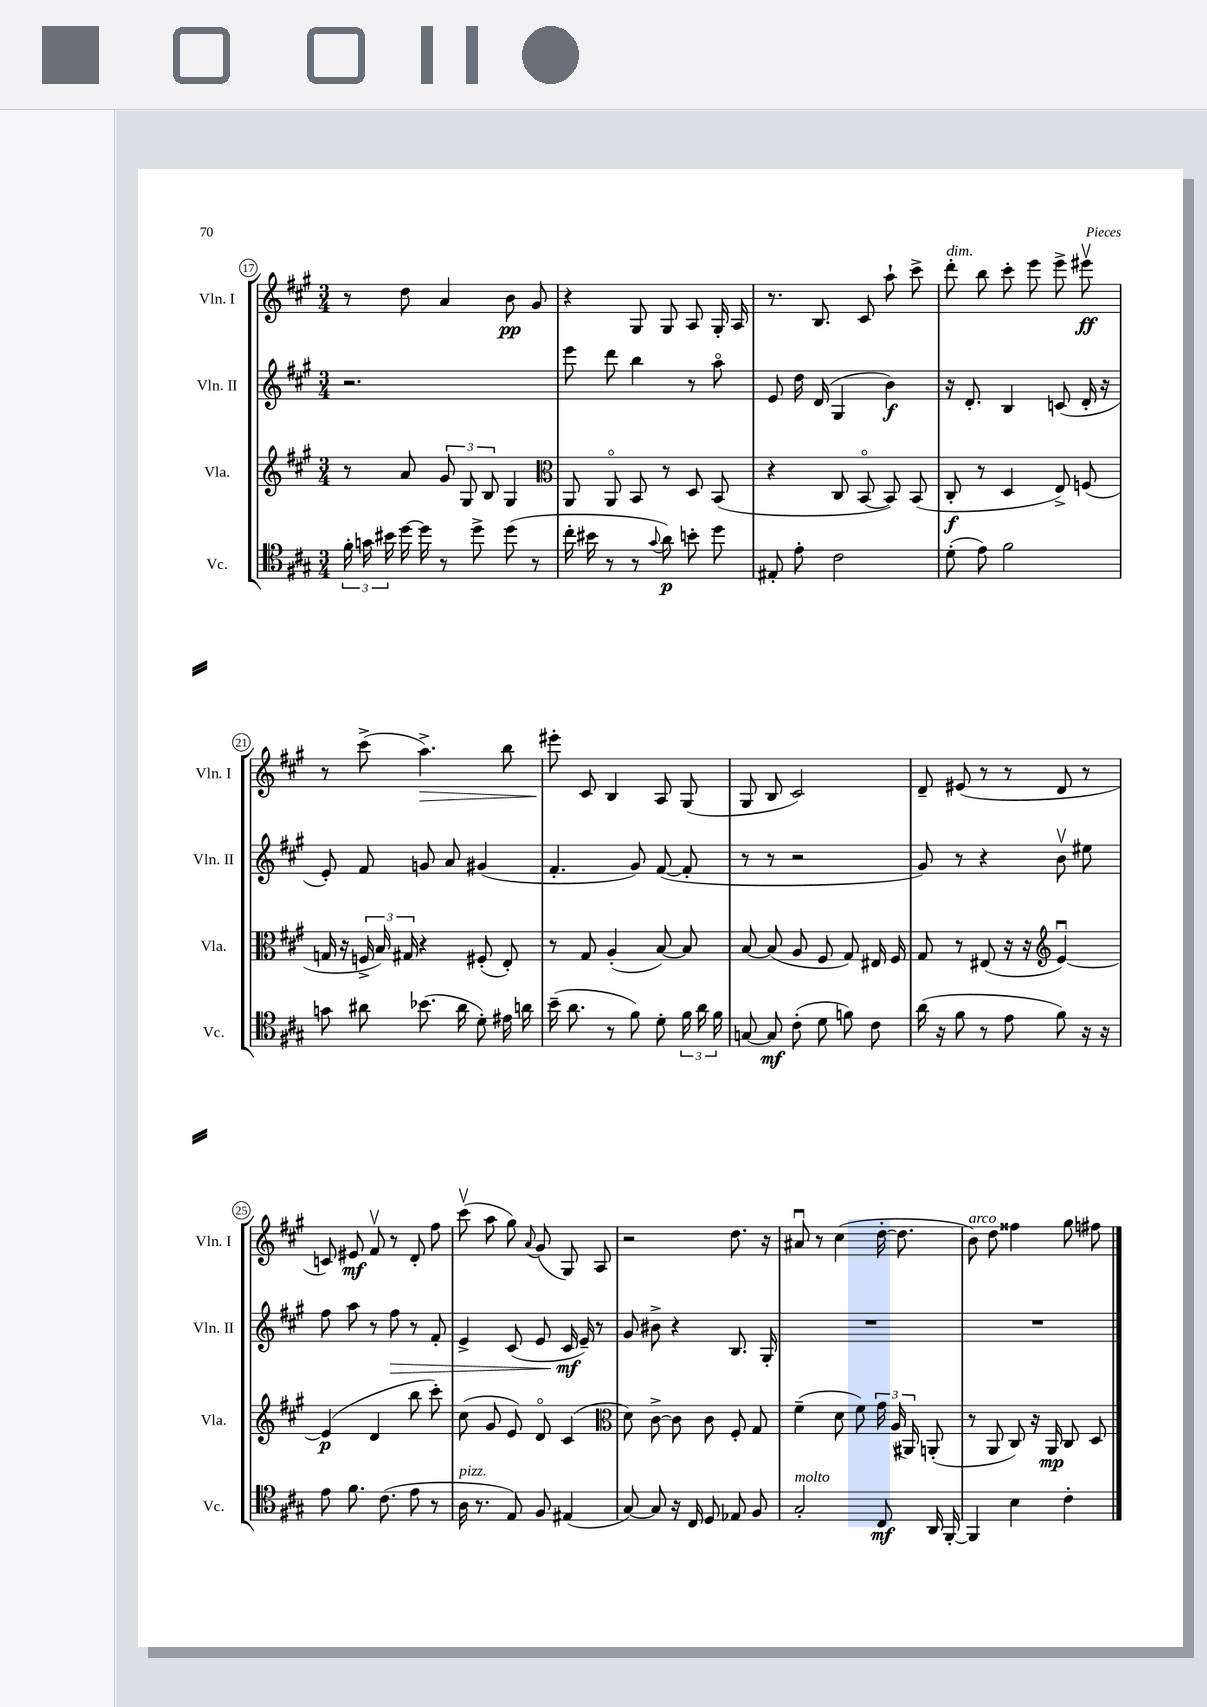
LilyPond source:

<<
\new StaffGroup <<
\new Staff = "s0" \with { instrumentName = "Vln. I" shortInstrumentName = "Vln. I" } {
    \clef treble \key a \major \numericTimeSignature \time 3/4
    \autoBeamOff r8 d''8 a'4 b'8\pp gis'8 |
    r4 gis8 gis8 a8 gis16-. a16 |
    r8. b8. cis'8 a''8-! cis'''8-> |
    d'''8-.^\markup { \italic "dim." } b''8 cis'''8-. e'''8 e'''8-> eis'''8\upbow\ff |
    r8 cis'''8->( a''4.->\>) b''8 |
    eis'''8-.\! cis'8 b4 a8 gis8( |
    gis8 b8 cis'2) |
    d'8-- eis'8( r8 r8 d'8 r8 |
    c'8) eis'8\mf fis'8\upbow r8 d'8-. fis''8 |
    cis'''8\upbow( a''8 gis''8) \appoggiatura { a'8 } gis'8( gis8) a8 |
    r2 d''8. r16 |
    ais'8\downbow r8 cis''4( d''16~-. d''8. |
    b'8^\markup { \italic "arco" }) d''8 fisis''4 gis''8 fis''8 \bar "|." |
}
\new Staff = "s1" \with { instrumentName = "Vln. II" shortInstrumentName = "Vln. II" } {
    \clef treble \key a \major \numericTimeSignature \time 3/4
    \autoBeamOff r2. |
    e'''8 d'''8 b''4 r8 a''8\flageolet |
    e'8 d''16 d'16( gis4 b'4\f) |
    r16 d'8.-. b4 c'8( d'16-. r16 |
    e'8-.) fis'8 g'8 a'8 gis'4( |
    fis'4.-. gis'8) fis'8~( fis'8-. |
    r8 r8 r2 |
    gis'8) r8 r4 b'8\upbow eis''8 |
    fis''8 a''8 r8 fis''8\> r8 fis'8-. |
    e'4-> cis'8( e'8 cis'16\mf\! e'16--) r8 |
    gis'8 bis'8-> r4 b8. gis16-. |
    R2. |
    R2. \bar "|." |
}
\new Staff = "s2" \with { instrumentName = "Vla." shortInstrumentName = "Vla." } {
    \clef treble \key a \major \numericTimeSignature \time 3/4
    \autoBeamOff r8 a'8 \tuplet 3/2 { gis'8 gis8 b8 } gis4 |
    \clef alto a,8 a,8\flageolet b,8 r8 d8 b,8( |
    r4 cis8 b,8~\flageolet b,8) b,8( |
    cis8-.\f r8 d4 e8->) f8( |
    g16 r16 \tuplet 3/2 { f16-> b16) gis16 } r4 fis8-.( e8-.) |
    r8 gis8 a4-.( b8~) b8 |
    b8~ b8( a8 fis8 gis8) eis16 fis16 |
    gis8 r8 eis8( r16 r16 \clef treble e'4~\downbow) |
    e'4\p( d'4 b''8 cis'''8-.) |
    cis''8( gis'8 e'8) d'8\flageolet cis'4( |
    \clef alto d'8) cis'8~-> cis'8 cis'8 fis8-. gis8 |
    fis'4--( d'8 fis'8) \tuplet 3/2 { gis'16 a16( ais,16) } a,8-.( |
    r8 a,8 cis8) r16 a,16\mp cis8 d8 \bar "|." |
}
\new Staff = "s3" \with { instrumentName = "Vc." shortInstrumentName = "Vc." } {
    \clef tenor \key a \major \numericTimeSignature \time 3/4
    \autoBeamOff \tuplet 3/2 { fis'16-. g'16 bis'16 } d''16~ d''16 r8 d''8-> d''8( r8 |
    cis''16-. bis'16 r8 r8 \appoggiatura { gis'8 } a'8\p) b'8-. d''8 |
    eis8-. e'8-. cis'2 |
    d'8-.( e'8) fis'2 |
    g'8 ais'8 bes'8.( ais'16 d'8-.) eis'16 a'16 |
    b'16--( a'8. r8 fis'8) d'8-. \tuplet 3/2 { fis'16 a'16 fis'16 } |
    g8~ g8\mf cis'8-.( d'8 f'8) cis'8 |
    a'16( r16 fis'8 r8 e'8 fis'8) r16 r16 |
    e'8 fis'8. cis'8.( e'8 r8 |
    a16^\markup { \italic "pizz." } r8. e8) fis8 eis4( |
    gis8~) gis8 r16 cis16 d8 ees8 fis8 |
    gis2-.^\markup { \italic "molto" } cis8\mf a,16 fis,16~-. |
    fis,4 b4 cis'4-. \bar "|." |
}
>>
>>
\layout { \context { \Score currentBarNumber = #17 \override BarNumber.stencil = #(make-stencil-circler 0.1 0.3 ly:text-interface::print) } }
